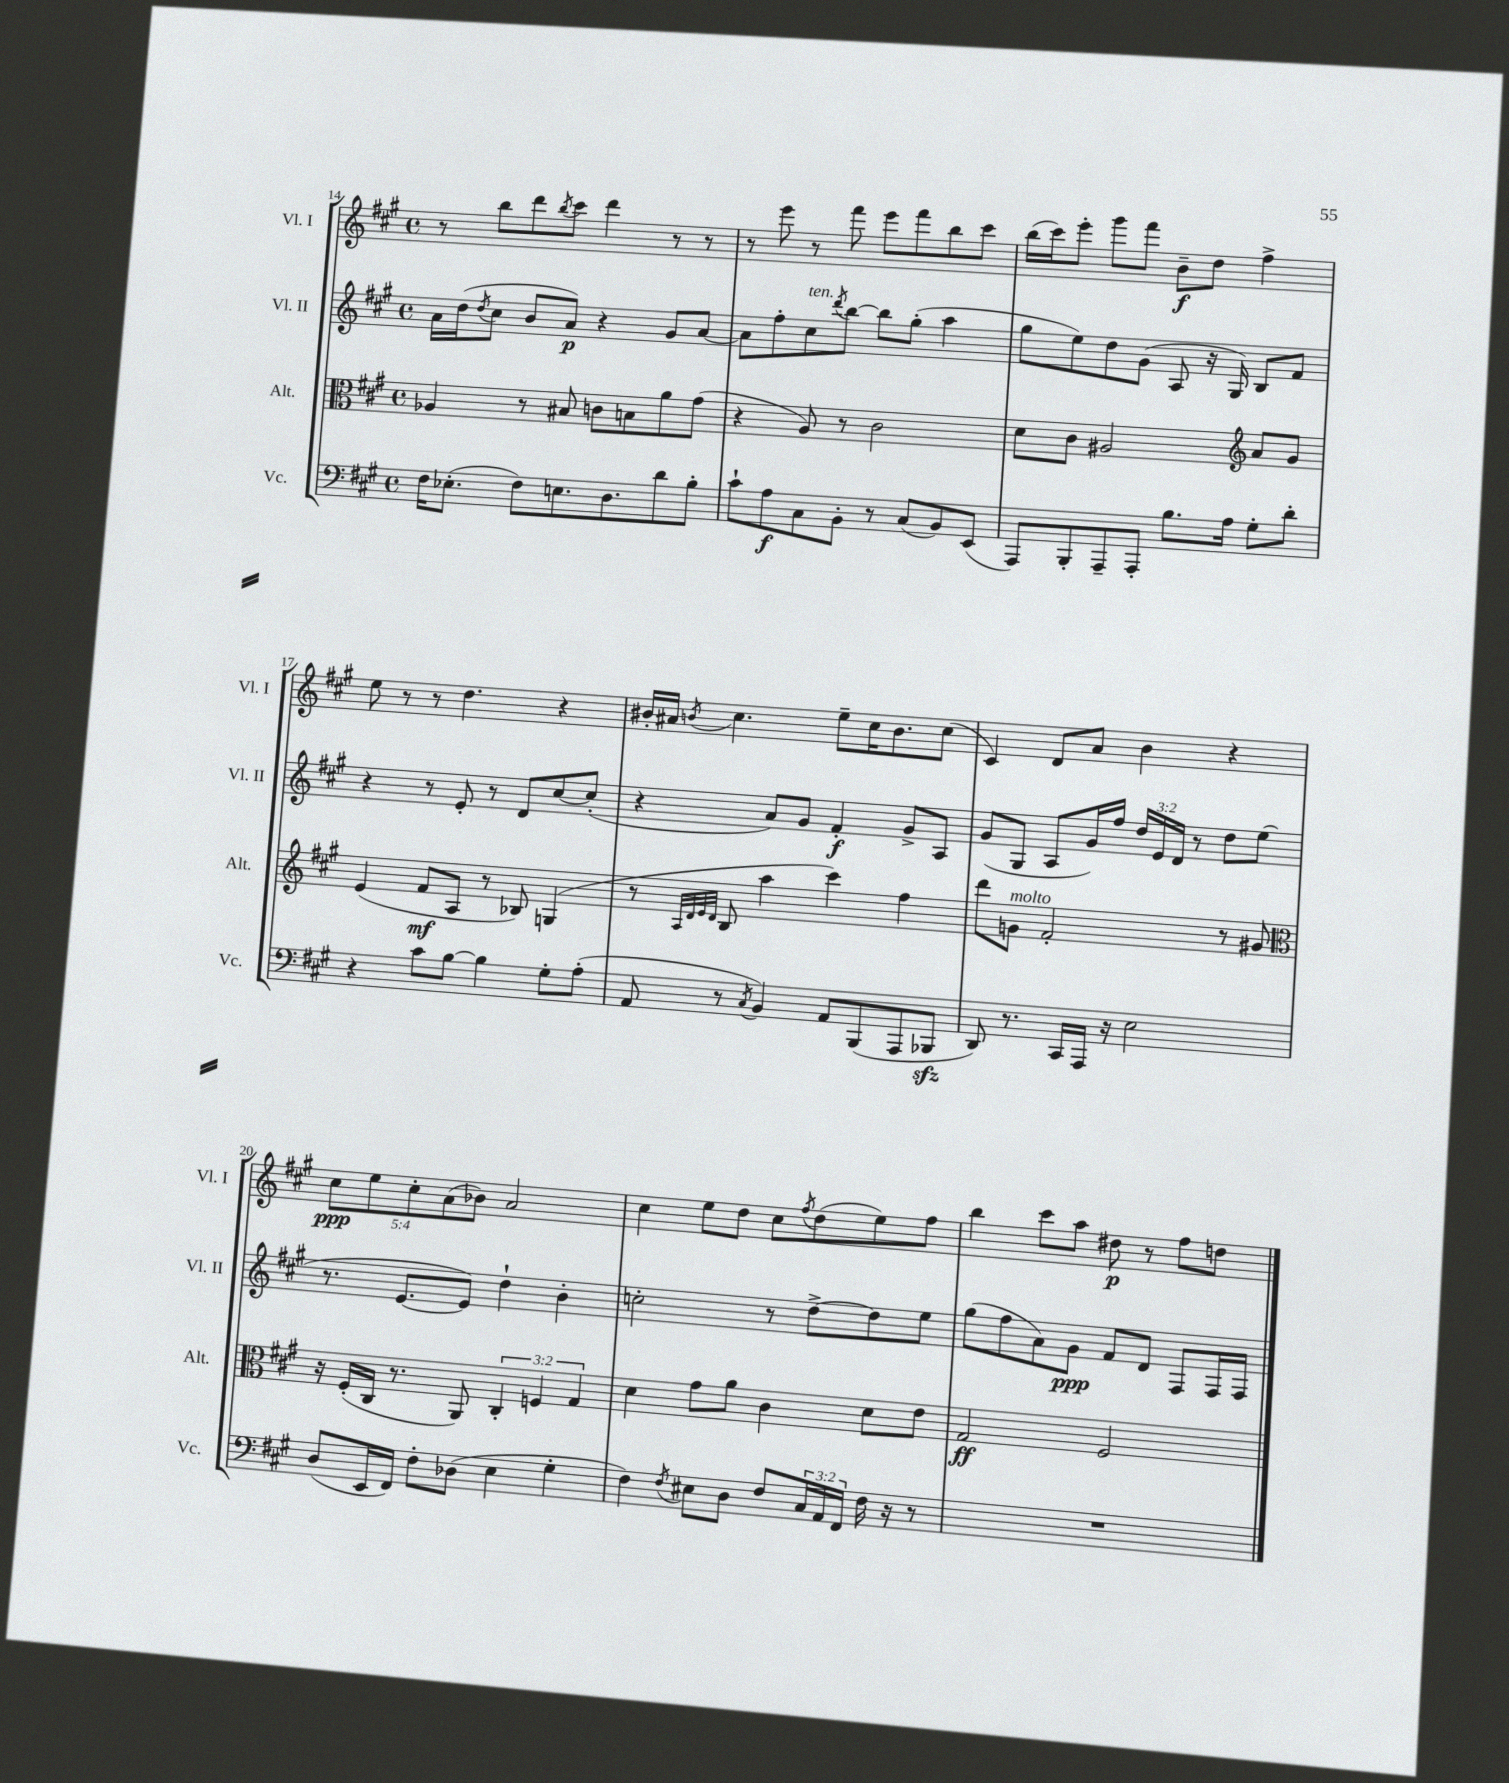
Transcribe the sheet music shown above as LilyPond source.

<<
\new StaffGroup <<
\new Staff = "s0" \with { instrumentName = "Vl. I" shortInstrumentName = "Vl. I" } {
    \clef treble \key a \major \defaultTimeSignature \time 4/4 \override Staff.TupletNumber.text = #tuplet-number::calc-fraction-text
    r8 b''8 d'''8 \acciaccatura { b''8 } cis'''8 d'''4 r8 r8 |
    r8 e'''8 r8 fis'''8 e'''8 fis'''8 b''8 cis'''8 |
    b''16( cis'''16) e'''8-. gis'''8 fis'''8 b'8--\f d''8 fis''4-> |
    e''8 r8 r8 d''4. r4 |
    bis'16-. ais'16 \acciaccatura { b'8 } cis''4. e''8-- cis''16 b'8. cis''8( |
    cis'4) d'8 a'8 b'4 r4 |
    \tuplet 5/4 { cis''8\ppp e''8 cis''8-. a'8( bes'8) } a'2 |
    cis''4 e''8 d''8 cis''8 \acciaccatura { fis''8 } d''8( e''8) fis''8 |
    b''4 cis'''8 a''8 dis''8\p r8 fis''8 d''8 \bar "|." |
}
\new Staff = "s1" \with { instrumentName = "Vl. II" shortInstrumentName = "Vl. II" } {
    \clef treble \key a \major \defaultTimeSignature \time 4/4 \override Staff.TupletNumber.text = #tuplet-number::calc-fraction-text
    a'16 d''16( \acciaccatura { d''8 } cis''8 b'8 a'8\p) r4 gis'8 a'8~ |
    a'8 fis''8-. cis''8^\markup { \italic "ten." } \acciaccatura { d'''8 } b''8~ b''8 gis''8-.( a''4 |
    gis''8 e''8) d''8 gis'8( a8 r16 gis16) b8 fis'8 |
    r4 r8 e'8-. r8 d'8 cis''8~ cis''8-.( |
    r4 a'8) gis'8 fis'4-.\f gis'8-> a8 |
    gis'8( gis8 a8 gis'16) fis''16 \tuplet 3/2 { d''16 e'16 d'16 } r8 d''8 e''8( |
    r8. e'8.~ e'8) d''4-! b'4-. |
    c''2-. r8 d''8~-> d''8 e''8 |
    gis''8( fis''8 a'8) gis'8\ppp fis'8 d'8 fis8 fis16 fis16 \bar "|." |
}
\new Staff = "s2" \with { instrumentName = "Alt." shortInstrumentName = "Alt." } {
    \clef alto \key a \major \defaultTimeSignature \time 4/4 \override Staff.TupletNumber.text = #tuplet-number::calc-fraction-text
    aes4 r8 bis8 c'8 b8 a'8 gis'8( |
    r4 a8) r8 cis'2 |
    d'8 cis'8 ais2 \clef treble a'8 gis'8 |
    e'4( fis'8\mf a8 r8 bes8) g4( |
    r8 \grace { a32 d'32 e'32 d'32 } b8 a''4 cis'''4) fis''4 |
    d'''8 g'8^\markup { \italic "molto" } fis'2-. r8 gis'8 |
    \clef alto r16 fis16-.( cis16 r8. a,8) \tuplet 3/2 { cis4-. f4 gis4 } |
    d'4 gis'8 a'8 cis'4 d'8 e'8 |
    gis2\ff fis2 \bar "|." |
}
\new Staff = "s3" \with { instrumentName = "Vc." shortInstrumentName = "Vc." } {
    \clef bass \key a \major \defaultTimeSignature \time 4/4 \override Staff.TupletNumber.text = #tuplet-number::calc-fraction-text
    fis16 ees8.-.( fis8) e8. d8. d'8 b8-. |
    cis'8-! a8\f cis8 b,8-. r8 cis8( b,8) e,8( |
    a,,8) b,,8-. a,,8-- a,,8-. b8. a16 gis8-. d'8-. |
    r4 cis'8 b8~ b4 gis8-. a8-.( |
    a,8 r8 \acciaccatura { cis8 } b,4) a,8 b,,8( a,,8 bes,,8\sfz |
    d,8) r8. cis,16 a,,16 r16 e2 |
    d8( e,16 fis,16) fis8-. des8( e4 gis4-. |
    fis4) \acciaccatura { fis8 } eis8 d8 fis8 \tuplet 3/2 { cis16 a,16 fis,16 } fis16 r16 r8 |
    R1 \bar "|." |
}
>>
>>
\layout { \context { \Score currentBarNumber = #14 } }
